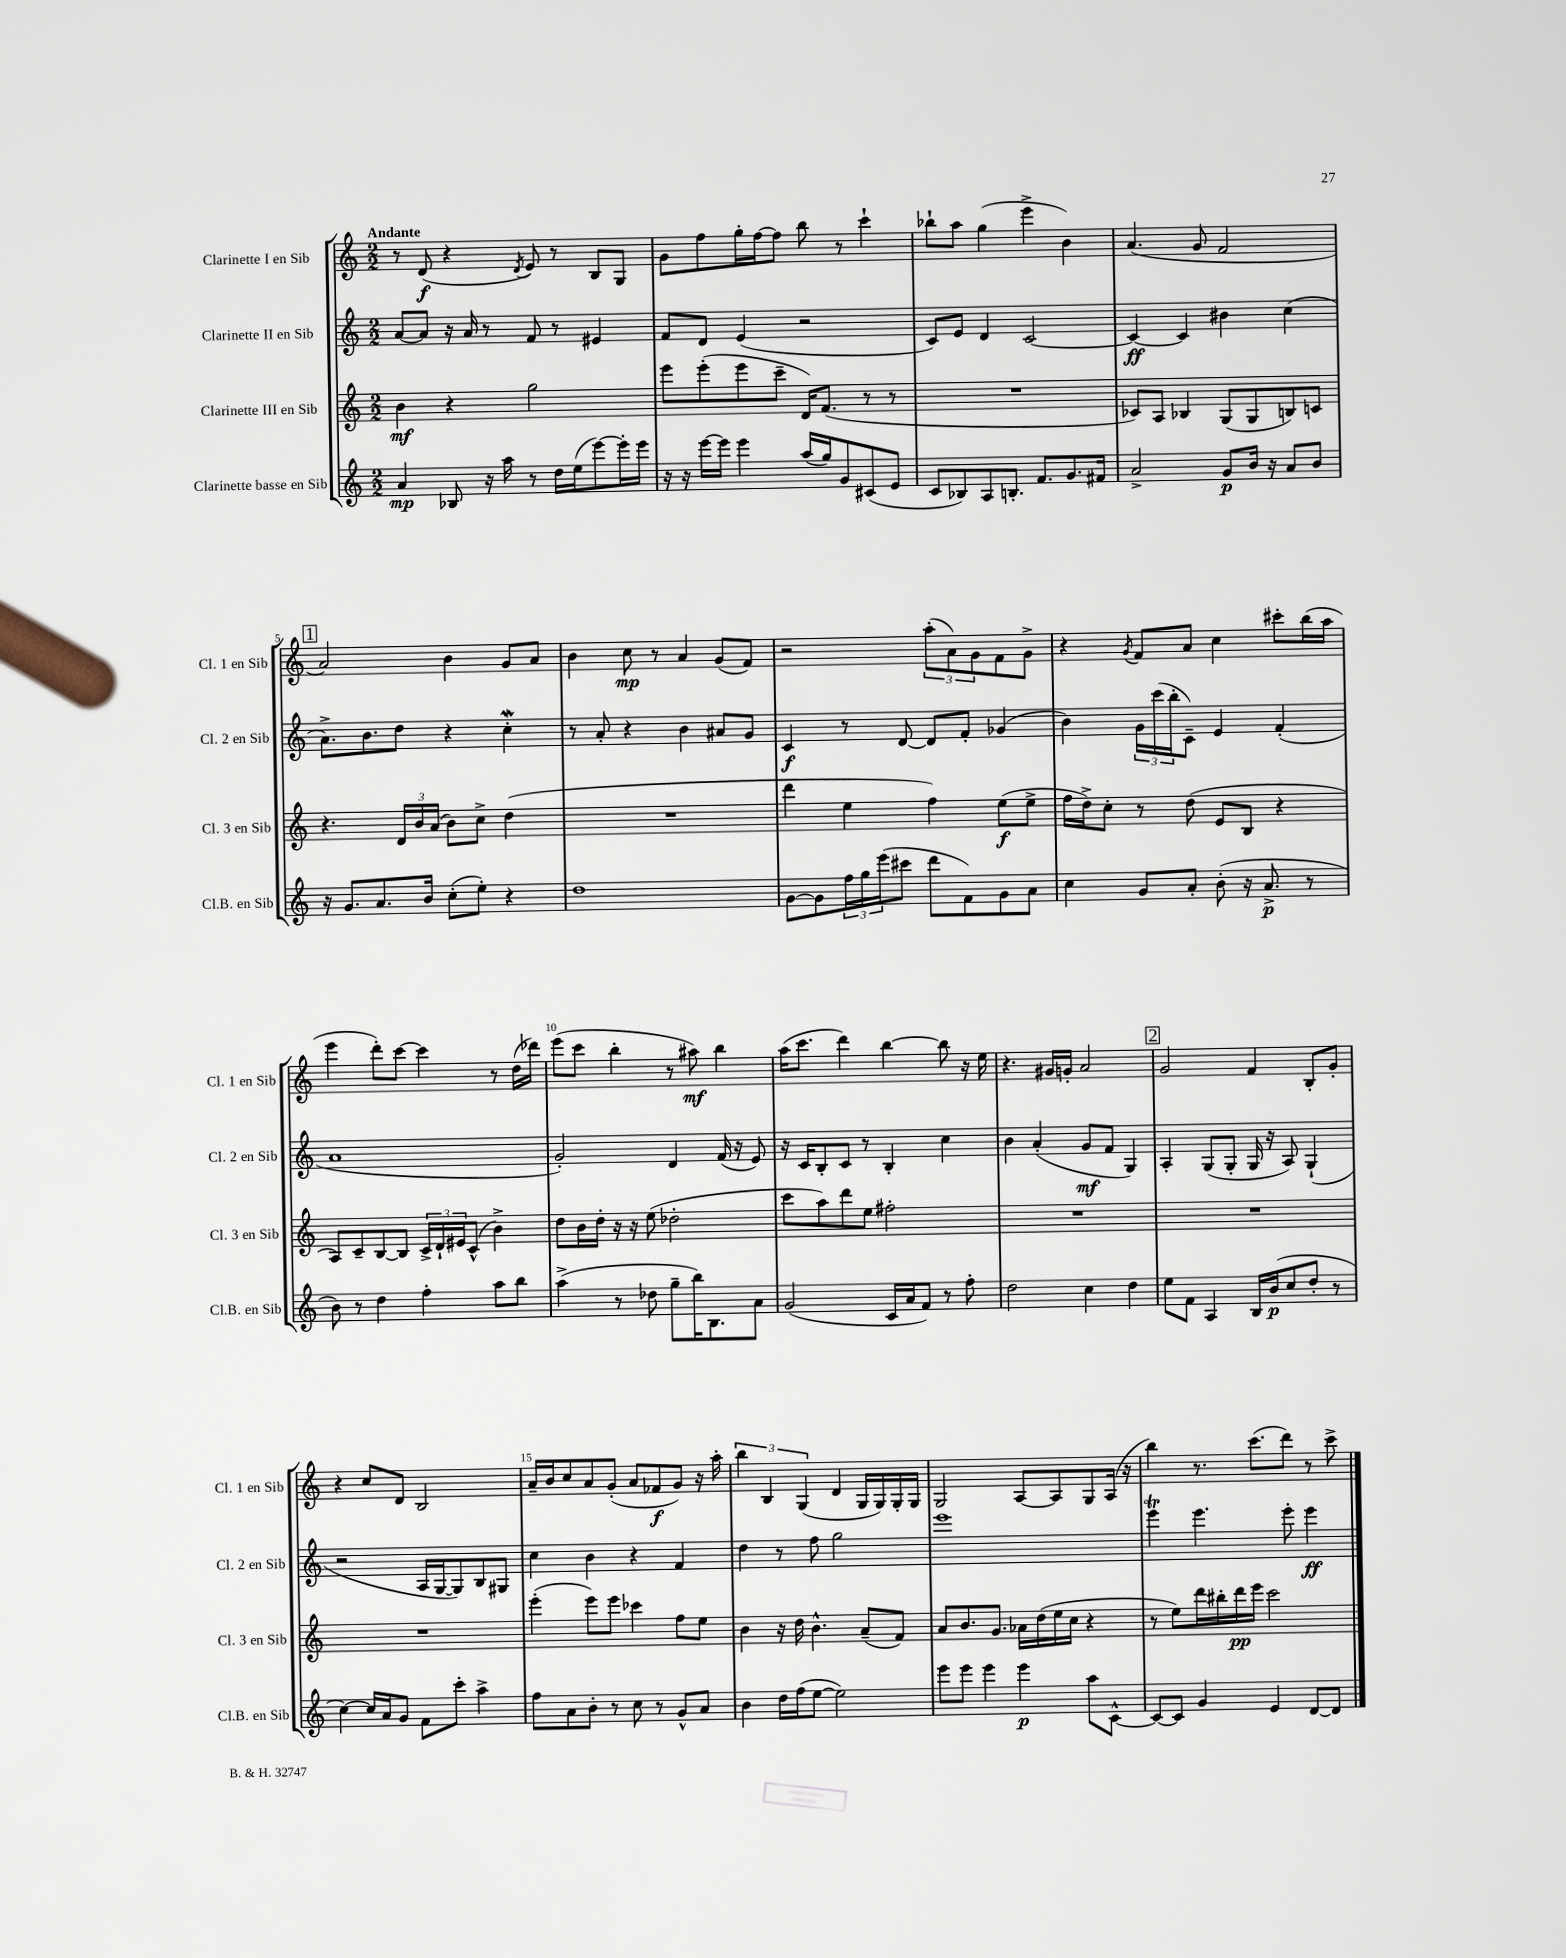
<<
\new StaffGroup <<
\new Staff = "s0" \with { instrumentName = "Clarinette I en Sib" shortInstrumentName = "Cl. 1 en Sib" } {
    \clef treble \key c \major \numericTimeSignature \time 2/2 \tempo "Andante"
    r8 d'8\f( r4 \acciaccatura { d'8 } e'8) r8 b8 g8 |
    g'8 f''8 g''16-. f''16~ f''8 b''8 r8 c'''4-! |
    bes''8-! a''8 g''4( e'''4-> b'4) |
    a'4.( g'8 f'2 |
    \mark \markup { \box "1" } a'2) b'4 g'8 a'8 |
    b'4 c''8\mp r8 a'4 g'8( f'8) |
    r2 \tuplet 3/2 { a''8-.( a'8) g'8 } f'8 g'8-> |
    r4 \acciaccatura { g'8 } f'8 a'8 c''4 cis'''8-. b''16( a''16 |
    e'''4 d'''8-.) c'''8~ c'''4 r8 d''16( des'''16) |
    e'''8( c'''8 b''4-. r8 ais''8\mf) b''4 |
    a''16( c'''8. d'''4) b''4~ b''8 r16 e''16 |
    r4. gis'16 g'16-. a'2 |
    \mark \markup { \box "2" } g'2 f'4 b8-. g'8-. |
    r4 c''8 d'8 b2 |
    a'16-- b'16 c''8 a'8 g'8-.( a'8 fes'8\f g'8) r16 a''16-. |
    \tuplet 3/2 { b''4 b4 g4( } d'4 g16 g16) g16-. g16 |
    g2 a8~ a8 g8 a16( r16 |
    b''4) r8. c'''8.( d'''8) r8 c'''8-> \bar "|." |
}
\new Staff = "s1" \with { instrumentName = "Clarinette II en Sib" shortInstrumentName = "Cl. 2 en Sib" } {
    \clef treble \key c \major \numericTimeSignature \time 2/2
    a'8~ a'8 r16 a'16 r8 f'8 r8 eis'4 |
    f'8 d'8 e'4( r2 |
    c'8) e'8 d'4 c'2~ |
    c'4~\ff c'4 bis'4 c''4( |
    \mark \markup { \box "1" } a'8.->) b'8. d''8 r4 c''4-.\mordent |
    r8 a'8-. r4 b'4 ais'8 g'8 |
    c'4\f r8 d'8~ d'8 f'8-. ges'4( |
    b'4) \tuplet 3/2 { g'16 c'''16( b''16-. } c'8--) e'4 f'4-.( |
    a'1 |
    g'2-.) d'4 f'16( r16 e'8) |
    r16 c'16 b8-. c'8 r8 b4-. c''4 |
    b'4 a'4-.( g'8\mf f'8 g4) |
    \mark \markup { \box "2" } a4-. g8( g8-. g16 r16 a8) g4-!( |
    r2 a16 g16~ g8) b8 gis8 |
    c''4 b'4 r4 f'4 |
    d''4 r8 f''8 g''2 |
    e'''1 |
    e'''4\trill e'''4. e'''8-. e'''4\ff \bar "|." |
}
\new Staff = "s2" \with { instrumentName = "Clarinette III en Sib" shortInstrumentName = "Cl. 3 en Sib" } {
    \clef treble \key c \major \numericTimeSignature \time 2/2
    b'4\mf r4 g''2 |
    e'''8 e'''8-.( e'''8 c'''8-- d'16) f'8.( r8 r8 |
    R1 |
    ces'8) a8 bes4 g8( g8 b8) c'8 |
    \mark \markup { \box "1" } r4. \tuplet 3/2 { d'16 b'16 a'16( } b'8) c''8-> d''4( |
    R1 |
    d'''4 e''4 f''4) e''8\f( e''8-> |
    f''16 d''16->) c''8-. r8 d''8( e'8 b8 r4 |
    a8) c'8-- b8~ b8 \tuplet 3/2 { c'16-> d'16-! eis'16 } c'8-^( b'4->) |
    d''8 b'16 d''16-. r16 r16 e''8( des''2-. |
    c'''8 a''8) d'''8 e''8 fis''2-. |
    R1 |
    \mark \markup { \box "2" } R1 |
    R1 |
    e'''4-.( e'''8) e'''8 ces'''4 f''8 e''8 |
    b'4 r16 d''16 b'4.-^ a'8--( f'8) |
    a'8 b'8. g'8. aes'16 d''16( e''16 c''16 r4 |
    r8 e''8) d'''16 bis''16-. d'''16\pp e'''16 c'''2 \bar "|." |
}
\new Staff = "s3" \with { instrumentName = "Clarinette basse en Sib" shortInstrumentName = "Cl.B. en Sib" } {
    \clef treble \key c \major \numericTimeSignature \time 2/2
    a'4\mp bes8 r16 a''16 r8 d''16 e''16( e'''8~) e'''16-. e'''16 |
    r16 r16 e'''16~ e'''16 e'''4 a''16( g''16) g'8 cis'8( e'8 |
    c'8 bes8) a8 b8.-. f'8. g'8. fis'16 |
    a'2-> g'8\p b'16 r16 a'8 b'8 |
    \mark \markup { \box "1" } r16 g'8. a'8. b'16 c''8-.( e''8-.) r4 |
    d''1 |
    g'8~ g'8 \tuplet 3/2 { f''16 g''16 e'''16( } cis'''8 d'''8 f'8) g'8 a'8 |
    c''4 g'8 a'8-. b'8-.( r16 a'8.->\p r8 |
    b'8) r8 d''4 f''4-. a''8 b''8 |
    a''4->( r8 des''8 g''8-- b''16) b8. a'8 |
    g'2( c'16 a'16 f'8) r8 f''8-. |
    d''2 c''4 d''4 |
    \mark \markup { \box "2" } e''8 f'8 a4 b16 b'16\p( c''8 d''8-. r8 |
    c''4~) c''16 a'16 g'8 f'8 c'''8-. a''4-> |
    f''8 a'8 b'8-. r8 c''8 r8 g'8-^ a'8 |
    b'4 d''16 f''16( e''8~ e''2) |
    e'''8 e'''8 e'''4 e'''4\p a''8 c'8~-^ |
    c'8~ c'8 g'4 e'4 d'8~ d'8 \bar "|." |
}
>>
>>
\layout { \context { \Score \override BarNumber.break-visibility = ##(#f #t #t) barNumberVisibility = #(every-nth-bar-number-visible 5) } }
